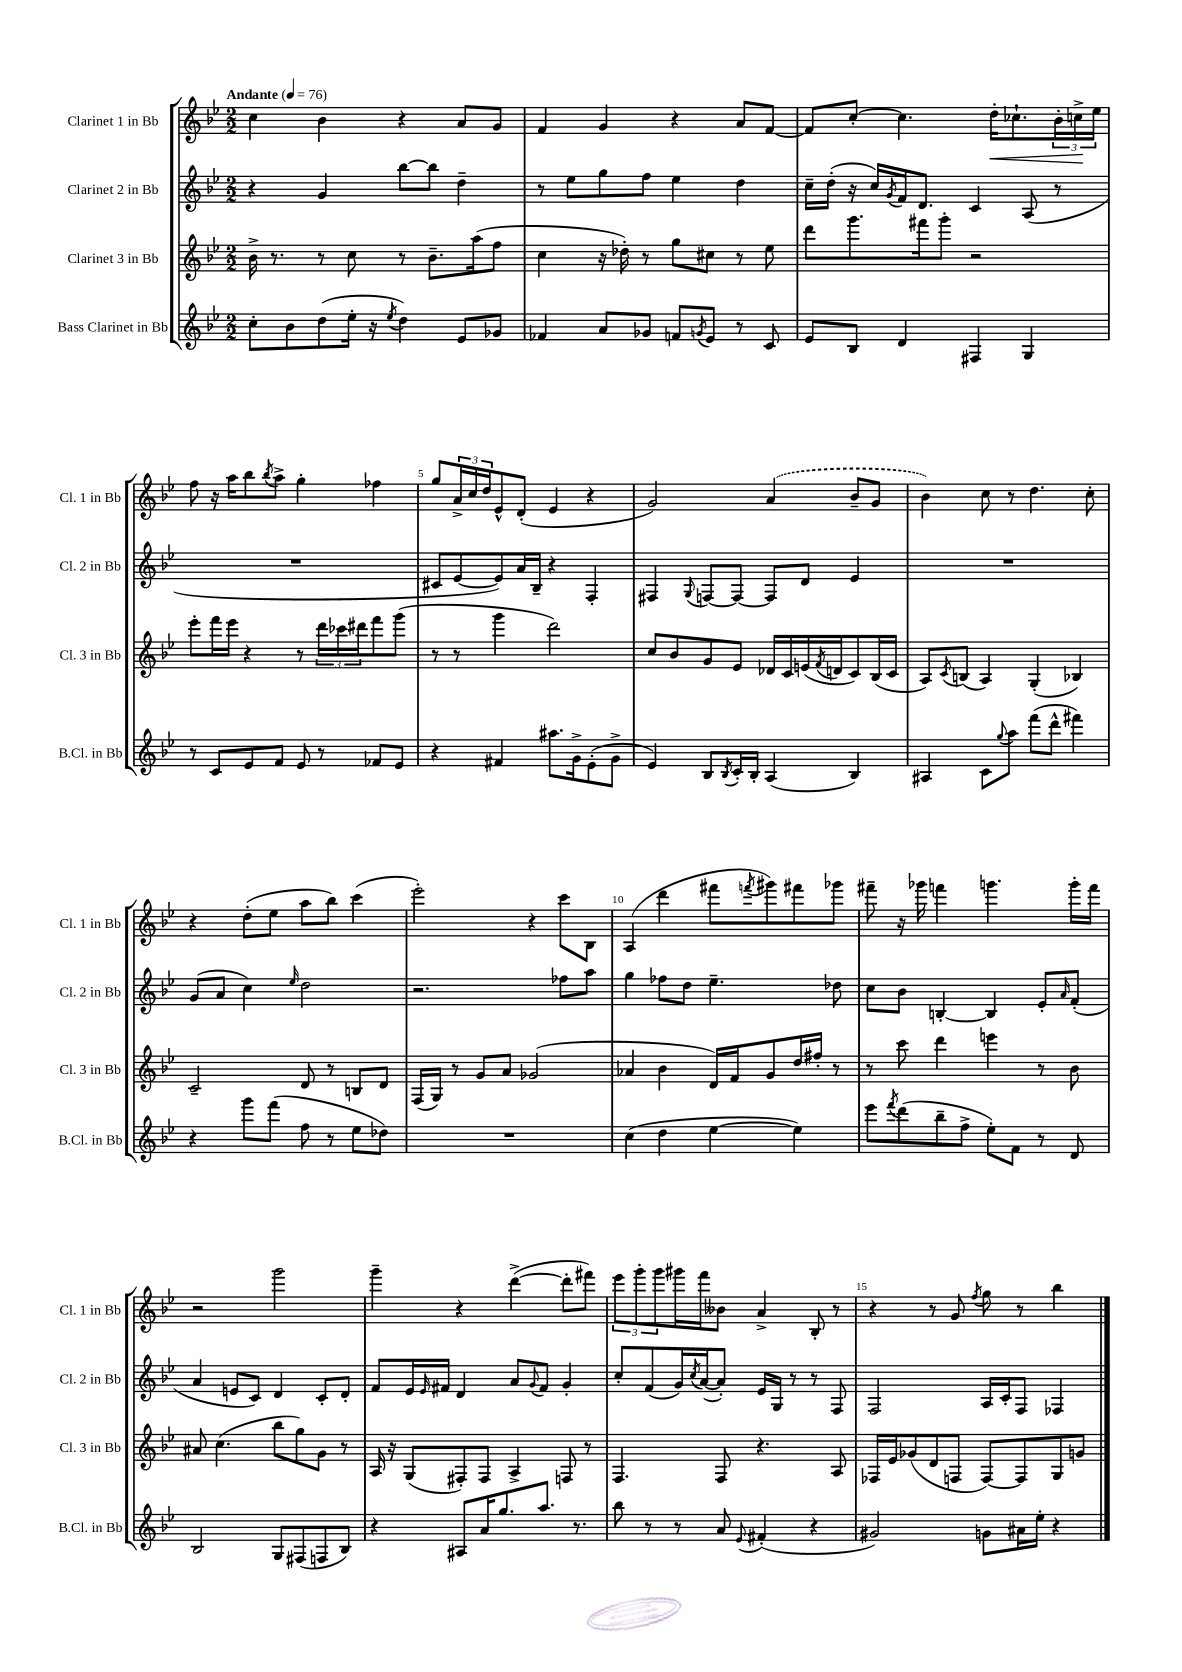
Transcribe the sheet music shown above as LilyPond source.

<<
\new StaffGroup <<
\new Staff = "s0" \with { instrumentName = "Clarinet 1 in Bb" shortInstrumentName = "Cl. 1 in Bb" } {
    \clef treble \key bes \major \numericTimeSignature \time 2/2 \tempo "Andante" 4 = 76
    c''4 bes'4 r4 a'8 g'8 |
    f'4 g'4 r4 a'8 f'8~ |
    f'8 c''8~-. c''4. d''16-.\< ces''8.-! \tuplet 3/2 { bes'16-. c''16->\! ees''16 } |
    f''8 r16 a''16 bes''8 \acciaccatura { bes''8 } a''8-> g''4-. fes''4 |
    g''8 \tuplet 3/2 { a'16-> c''16 d''16 } ees'8-^ d'8-.( ees'4 r4 |
    g'2) \once \slurDashed a'4( bes'8-- g'8 |
    bes'4) c''8 r8 d''4. c''8-. |
    r4 d''8-.( ees''8 a''8 bes''8) c'''4( |
    ees'''2-.) r4 c'''8 bes8 |
    a4( d'''4 fis'''8 \acciaccatura { f'''8 } gis'''8) fis'''8 ges'''8 |
    fis'''8-- r16 ges'''16 f'''4 g'''4. g'''16-. f'''16 |
    r2 g'''2 |
    g'''4-- r4 d'''4~->( d'''8-. fis'''8) |
    \tuplet 3/2 { ees'''8 g'''8-. g'''8 } gis'''16 f'''16 beses'8 a'4-> bes8-. r8 |
    r4 r8 g'8 \acciaccatura { f''8 } g''8 r8 bes''4 \bar "|." |
}
\new Staff = "s1" \with { instrumentName = "Clarinet 2 in Bb" shortInstrumentName = "Cl. 2 in Bb" } {
    \clef treble \key bes \major \numericTimeSignature \time 2/2
    r4 g'4 bes''8~ bes''8 d''4-- |
    r8 ees''8 g''8 f''8 ees''4 d''4 |
    c''16-- d''16-.( r16 c''16) \acciaccatura { g'8 } f'16 d'8. c'4 a8( r8 |
    R1 |
    cis'8 ees'8~ ees'8) a'16 bes16-- r4 f4-. |
    fis4 \appoggiatura { g8 } f8~ f8~ f8 d'8 ees'4 |
    R1 |
    g'8( a'8 c''4) \grace { ees''16 } d''2 |
    r2. fes''8 a''8 |
    g''4 fes''8 d''8 ees''4.-- des''8 |
    c''8 bes'8 b4~-. b4 ees'8-. \grace { a'16 } f'8-.( |
    a'4 e'8 c'8) d'4 c'8-. d'8-. |
    f'8 ees'16 \grace { ees'16 } fis'16 d'4 a'8 \appoggiatura { g'8 } fis'8 g'4-. |
    c''8-. f'8( g'16) \acciaccatura { c''8 } a'16~( a'8-.) ees'16 g16 r8 r8 f8 |
    f2 a16 c'16-. f8 fes4 \bar "|." |
}
\new Staff = "s2" \with { instrumentName = "Clarinet 3 in Bb" shortInstrumentName = "Cl. 3 in Bb" } {
    \clef treble \key bes \major \numericTimeSignature \time 2/2
    bes'16-> r8. r8 c''8 r8 bes'8.-- a''16( f''8 |
    c''4 r16 des''16-.) r8 g''8 cis''8 r8 ees''8 |
    d'''8 g'''8. fis'''16 g'''8-. r2 |
    ees'''8-. f'''16 ees'''16 r4 r8 \tuplet 3/2 { d'''16 ces'''16 dis'''16 } f'''8 g'''8( |
    r8 r8 g'''4 d'''2) |
    c''8 bes'8 g'8 ees'8 des'16 c'16 e'16( \acciaccatura { f'8 } d'16 c'8) bes16( c'16 |
    a8) \acciaccatura { c'8 } b8( a4) g4-.( bes4) |
    c'2-- d'8 r8 b8 d'8 |
    f16( g16) r8 g'8 a'8 ges'2( |
    aes'4 bes'4 d'16) f'16 g'8 d''16 fis''16-. r8 |
    r8 c'''8 d'''4 e'''4 r8 bes'8 |
    ais'8 c''4.( bes''8 g''8) g'8 r8 |
    a16 r16 g8( fis8-.) fis8 a4-> f8 r8 |
    f4. f8 r4. a8 |
    fes16 ees'16 ges'8( d'8 f8 f8~) f8 g8 g'8 \bar "|." |
}
\new Staff = "s3" \with { instrumentName = "Bass Clarinet in Bb" shortInstrumentName = "B.Cl. in Bb" } {
    \clef treble \key bes \major \numericTimeSignature \time 2/2
    c''8-. bes'8 d''8( ees''16-. r16 \acciaccatura { ees''8 } d''4) ees'8 ges'8 |
    fes'4 a'8 ges'8 f'8 \acciaccatura { g'8 } ees'8 r8 c'8 |
    ees'8 bes8 d'4 fis4 g4 |
    r8 c'8 ees'8 f'8 ees'8 r8 fes'8 ees'8 |
    r4 fis'4 ais''8. g'16-> ees'8-.( g'8-> |
    ees'4) bes8 \acciaccatura { bes8 } c'16-. bes16-. a4( bes4) |
    ais4 c'8 \appoggiatura { g''8 } a''8 f'''8( d'''8-^ fis'''4) |
    r4 g'''8 f'''8( f''8 r8 ees''8 des''8) |
    R1 |
    c''4( d''4 ees''4~ ees''4) |
    ees'''8 \acciaccatura { f'''8 } d'''8( bes''8-- f''8-> ees''8-.) f'8 r8 d'8 |
    bes2 g8 fis8( f8 bes8) |
    r4 ais8 a'16 g''8. a''8. r8. |
    bes''8 r8 r8 a'8 \appoggiatura { ees'8 } fis'4-.( r4 |
    gis'2) g'8 ais'16 ees''16-. r4 \bar "|." |
}
>>
>>
\layout { \context { \Score \override BarNumber.break-visibility = ##(#f #t #t) barNumberVisibility = #(every-nth-bar-number-visible 5) } }
